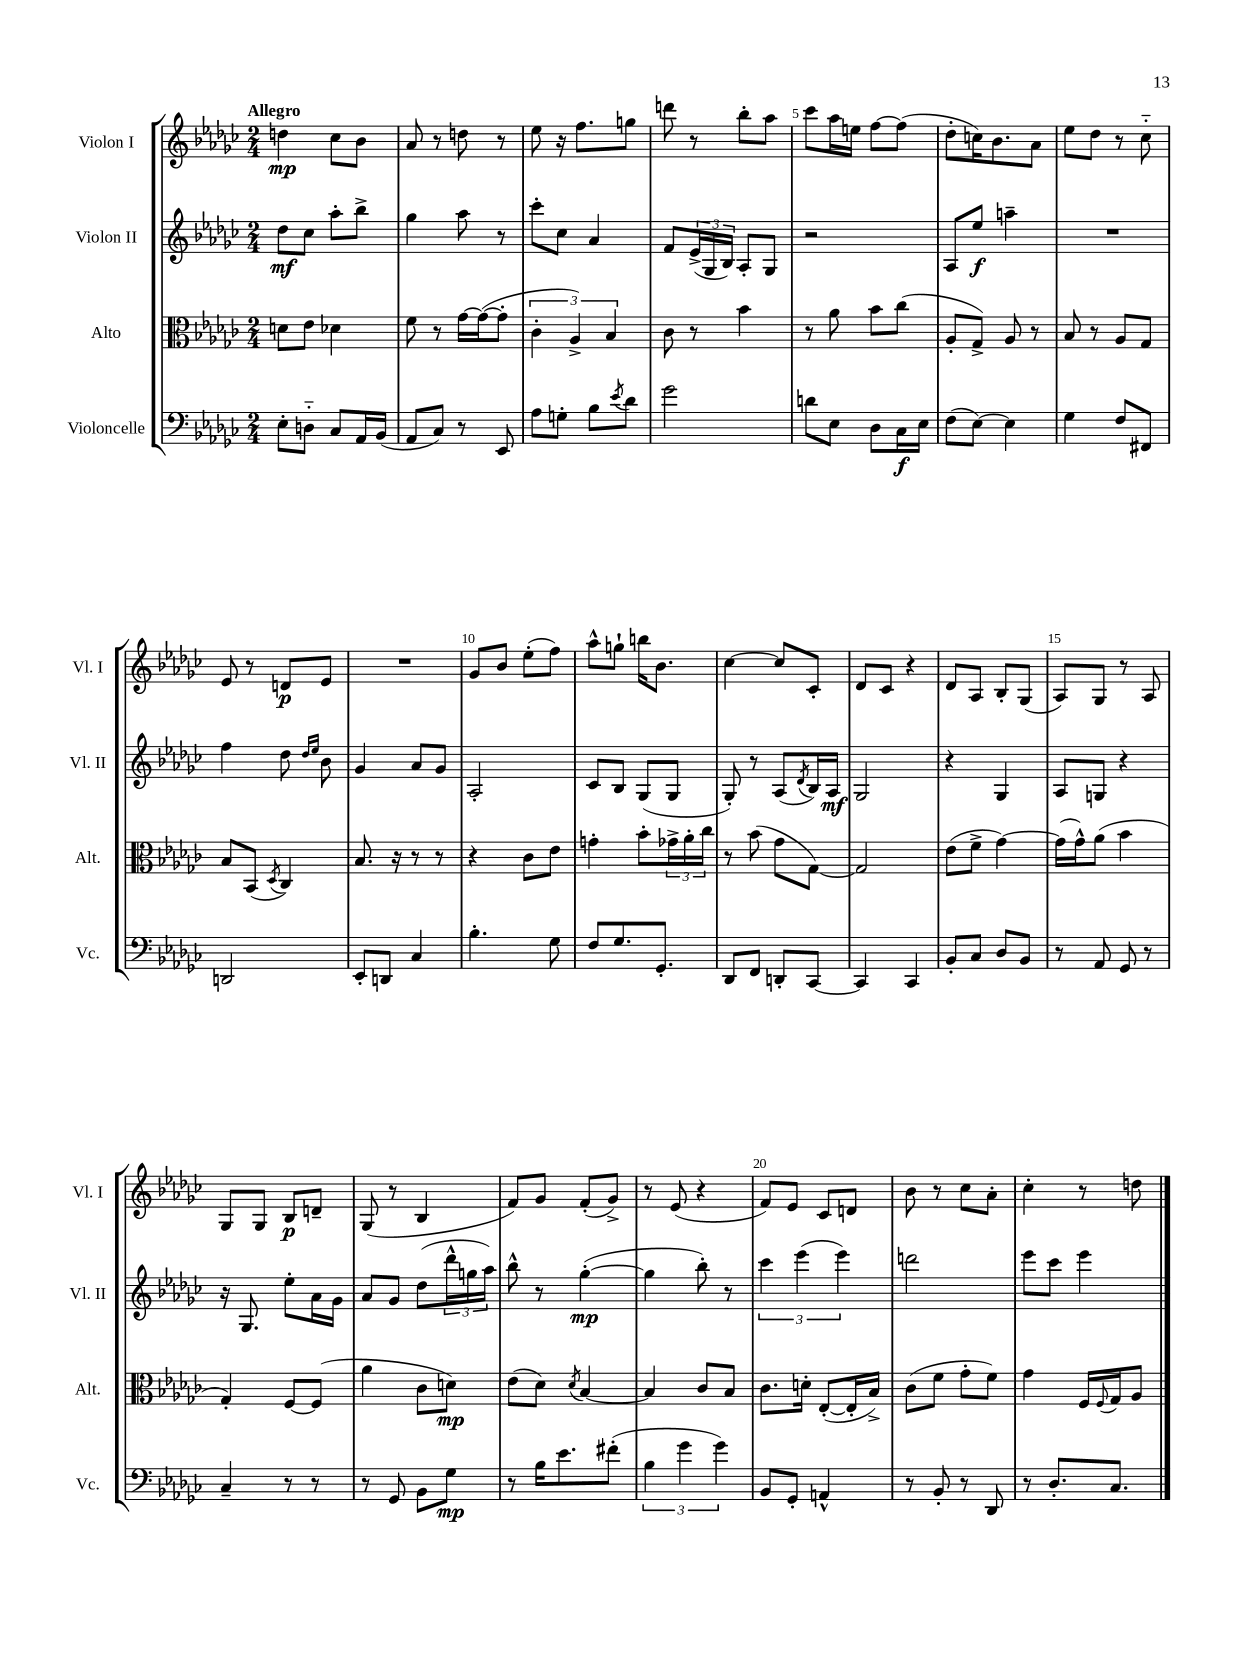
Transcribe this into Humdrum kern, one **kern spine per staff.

**kern	**dynam	**kern	**dynam	**kern	**dynam	**kern	**dynam
*part4	*part4	*part3	*part3	*part2	*part2	*part1	*part1
*staff4	*staff4	*staff3	*staff3	*staff2	*staff2	*staff1	*staff1
*I"Violoncelle	*	*I"Alto	*	*I"Violon II	*	*I"Violon I	*
*I'Vc.	*	*I'Alt.	*	*I'Vl. II	*	*I'Vl. I	*
*clefF4	*	*clefC3	*	*clefG2	*	*clefG2	*
*k[b-e-a-d-g-c-]	*	*k[b-e-a-d-g-c-]	*	*k[b-e-a-d-g-c-]	*	*k[b-e-a-d-g-c-]	*
*M2/4	*	*M2/4	*	*M2/4	*	*M2/4	*
=1	=1	=1	=1	=1	=1	=1	=1
!	!	!	!	!	!	!LO:TX:a:B:t=Allegro	!
8E-'\L	.	8dn\L	.	8dd-\L	mf	4ddn\	mp
8Dn\J	.	8e-\J	.	8cc-\J	.	.	.
8C-/L	.	4d-X\	.	8aa-'\L	.	8cc-\L	.
16AA-/L	.	.	.	8bb-^\J	.	8b-\J	.
(16BB-/JJ	.	.	.	.	.	.	.
=2	=2	=2	=2	=2	=2	=2	=2
8AA-/L	.	8f\	.	4gg-\	.	8a-/	.
8C-/J)	.	8r	.	.	.	8r	.
8r	.	[16g-\LL	.	8aa-\	.	8ddn\	.
.	.	(16g-\J_	.	.	.	.	.
8EE-/	.	8g-'\J]	.	8r	.	8r	.
=3	=3	=3	=3	=3	=3	=3	=3
8A-\L	.	6c-'\	.	8ccc-'\L	.	8ee-\	.
8Gn'\J	.	.	.	8cc-\J	.	16r	.
.	.	6A-^/)	.	.	.	.	.
.	.	.	.	.	.	8.ff\L	.
8B-\L	.	.	.	4a-/	.	.	.
.	.	6B-/	.	.	.	.	.
8qe-/	.	.	.	.	.	.	.
8d-\J	.	.	.	.	.	8ggn\J	.
=4	=4	=4	=4	=4	=4	=4	=4
2g-\	.	8c-\	.	8f/L	.	8dddn\	.
.	.	8r	.	(24e-^/L	.	8r	.
.	.	.	.	24G-/	.	.	.
.	.	.	.	24B-/JJ)	.	.	.
.	.	4b-\	.	8A-'/L	.	8bb-'\L	.
.	.	.	.	8G-/J	.	8aa-\J	.
=5	=5	=5	=5	=5	=5	=5	=5
8dn\L	.	8r	.	2r	.	8ccc-\L	.
8E-\J	.	8a-\	.	.	.	16aa-\L	.
.	.	.	.	.	.	16een\JJ	.
8D-\L	.	8b-\L	.	.	.	[8ff\L	.
16C-\L	f	(8cc-\J	.	.	.	(8ff\J]	.
16E-\JJ	.	.	.	.	.	.	.
=6	=6	=6	=6	=6	=6	=6	=6
(8F\L	.	8A-'/L	.	8A-/L	.	8dd-'\L	.
[8E-\J)	.	8G-^/J)	.	8ee-/J	f	16ccn\K)	.
.	.	.	.	.	.	8.b-\	.
4E-\]	.	8A-/	.	4aan~\	.	.	.
.	.	8r	.	.	.	8a-\J	.
=7	=7	=7	=7	=7	=7	=7	=7
4G-\	.	8B-/	.	2r	.	8ee-\L	.
.	.	8r	.	.	.	8dd-\J	.
8F/L	.	8A-/L	.	.	.	8r	.
8FF#X/J	.	8G-/J	.	.	.	8cc-\	.
!!LO:LB:g=z
=8	=8	=8	=8	=8	=8	=8	=8
2DDn/	.	8B-/L	.	4ff\	.	8e-/	.
.	.	(8BB-/J	.	.	.	8r	.
.	.	8qD-/	.	.	.	.	.
.	.	4C-/)	.	8dd-\	.	8dn/L	p
.	.	.	.	16qqdd-/LL	.	.	.
.	.	.	.	16qqee-/JJ	.	.	.
.	.	.	.	8b-\	.	8e-/J	.
=9	=9	=9	=9	=9	=9	=9	=9
8EE-'/L	.	8.B-/	.	4g-/	.	2r	.
8DDn/J	.	.	.	.	.	.	.
.	.	16r	.	.	.	.	.
4C-/	.	8r	.	8a-/L	.	.	.
.	.	8r	.	8g-/J	.	.	.
=10	=10	=10	=10	=10	=10	=10	=10
4.B-'\	.	4r	.	2A-'/	.	8g-/L	.
.	.	.	.	.	.	8b-/J	.
.	.	8c-\L	.	.	.	(8ee-'\L	.
8G-\	.	8e-\J	.	.	.	8ff\J)	.
=11	=11	=11	=11	=11	=11	=11	=11
8F/L	.	4gn'\	.	8c-/L	.	8aa-^^\L	.
8.G-/	.	.	.	8B-/J	.	8ggn`\J	.
.	.	8b-'\L	.	(8G-/L	.	16bbn\KL	.
8.GG-'/J	.	.	.	.	.	8.b-\J	.
.	.	24g-X^\L	.	8G-/J	.	.	.
.	.	24a-'\	.	.	.	.	.
.	.	24cc-\JJ	.	.	.	.	.
=12	=12	=12	=12	=12	=12	=12	=12
8DD-/L	.	8r	.	8G-'/)	.	[4cc-\	.
8FF/J	.	(8b-\	.	8r	.	.	.
8DDn'/L	.	8g-\L	.	(8A-/L	.	8cc-/L]	.
.	.	.	.	8qd-/	.	.	.
[8CC-/J	.	[8G-\J)	.	16B-/L)	.	8c-'/J	.
.	.	.	.	16A-/JJ	mf	.	.
=13	=13	=13	=13	=13	=13	=13	=13
4CC-/]	.	2G-/]	.	2G-/	.	8d-/L	.
.	.	.	.	.	.	8c-/J	.
4CC-/	.	.	.	.	.	4r	.
=14	=14	=14	=14	=14	=14	=14	=14
8BB-'/L	.	(8e-\L	.	4r	.	8d-/L	.
8C-/J	.	8f^\J	.	.	.	8A-/J	.
8D-/L	.	[4g-\)	.	4G-/	.	8B-'/L	.
8BB-/J	.	.	.	.	.	(8G-/J	.
=15	=15	=15	=15	=15	=15	=15	=15
8r	.	(16g-\LL]	.	8A-/L	.	8A-/L)	.
.	.	16g-^^\J)	.	.	.	.	.
8AA-/	.	(8a-\J	.	8Gn/J	.	8G-/J	.
8GG-/	.	4b-\	.	4r	.	8r	.
8r	.	.	.	.	.	8A-/	.
!!LO:LB:g=z
=16	=16	=16	=16	=16	=16	=16	=16
4C-~/	.	4G-'/)	.	16r	.	8G-/L	.
.	.	.	.	8.G-/	.	.	.
.	.	.	.	.	.	8G-/J	.
8r	.	[8F/L	.	8ee-'\L	.	8B-/L	p
8r	.	(8F/J]	.	16a-\L	.	8dn~/J	.
.	.	.	.	16g-\JJ	.	.	.
=17	=17	=17	=17	=17	=17	=17	=17
8r	.	4a-\	.	8a-/L	.	(8G-/	.
8GG-/	.	.	.	8g-/J	.	8r	.
8BB-\L	.	8c-\L	.	(8dd-\L	.	4B-/	.
8G-\J	mp	8dn\J)	mp	24ddd-^^\L	.	.	.
.	.	.	.	24ggn\	.	.	.
.	.	.	.	24aa-\JJ)	.	.	.
=18	=18	=18	=18	=18	=18	=18	=18
8r	.	(8e-\L	.	8bb-^^\	.	8f/L)	.
16B-\KL	.	8d-\J)	.	8r	.	8g-/J	.
8.e-\	.	.	.	.	.	.	.
.	.	8qd-/	.	.	.	.	.
.	.	[4B-/	.	([4gg-'\	mp	(8f'/L	.
(8f#X'\J	.	.	.	.	.	8g-^/J)	.
=19	=19	=19	=19	=19	=19	=19	=19
6B-\	.	4B-/]	.	4gg-\]	.	8r	.
.	.	.	.	.	.	(8e-/	.
6g-\	.	.	.	.	.	.	.
.	.	8c-/L	.	8bb-'\)	.	4r	.
6g-\)	.	.	.	.	.	.	.
.	.	8B-/J	.	8r	.	.	.
=20	=20	=20	=20	=20	=20	=20	=20
8BB-/L	.	8.c-\L	.	6ccc-\	.	8f/L)	.
8GG-'/J	.	.	.	.	.	8e-/J	.
.	.	.	.	(6eee-\	.	.	.
.	.	16dn'\Jk	.	.	.	.	.
4AAn^^/	.	([8E-'/L	.	.	.	8c-/L	.
.	.	.	.	6eee-\)	.	.	.
.	.	16E-'/L]	.	.	.	8dn/J	.
.	.	16B-^/JJ)	.	.	.	.	.
=21	=21	=21	=21	=21	=21	=21	=21
8r	.	(8c-\L	.	2dddn\	.	8b-\	.
8BB-'/	.	8f\J	.	.	.	8r	.
8r	.	8g-'\L	.	.	.	8cc-\L	.
8DD-/	.	8f\J)	.	.	.	8a-'\J	.
=22	=22	=22	=22	=22	=22	=22	=22
8r	.	4g-\	.	8eee-\L	.	4cc-'\	.
8.D-'/L	.	.	.	8ccc-\J	.	.	.
.	.	16F/LL	.	4eee-\	.	8r	.
.	.	8qqF/	.	.	.	.	.
8.C-/J	.	16G-/J	.	.	.	.	.
.	.	8A-/J	.	.	.	8ddn\	.
==	==	==	==	==	==	==	==
*-	*-	*-	*-	*-	*-	*-	*-
